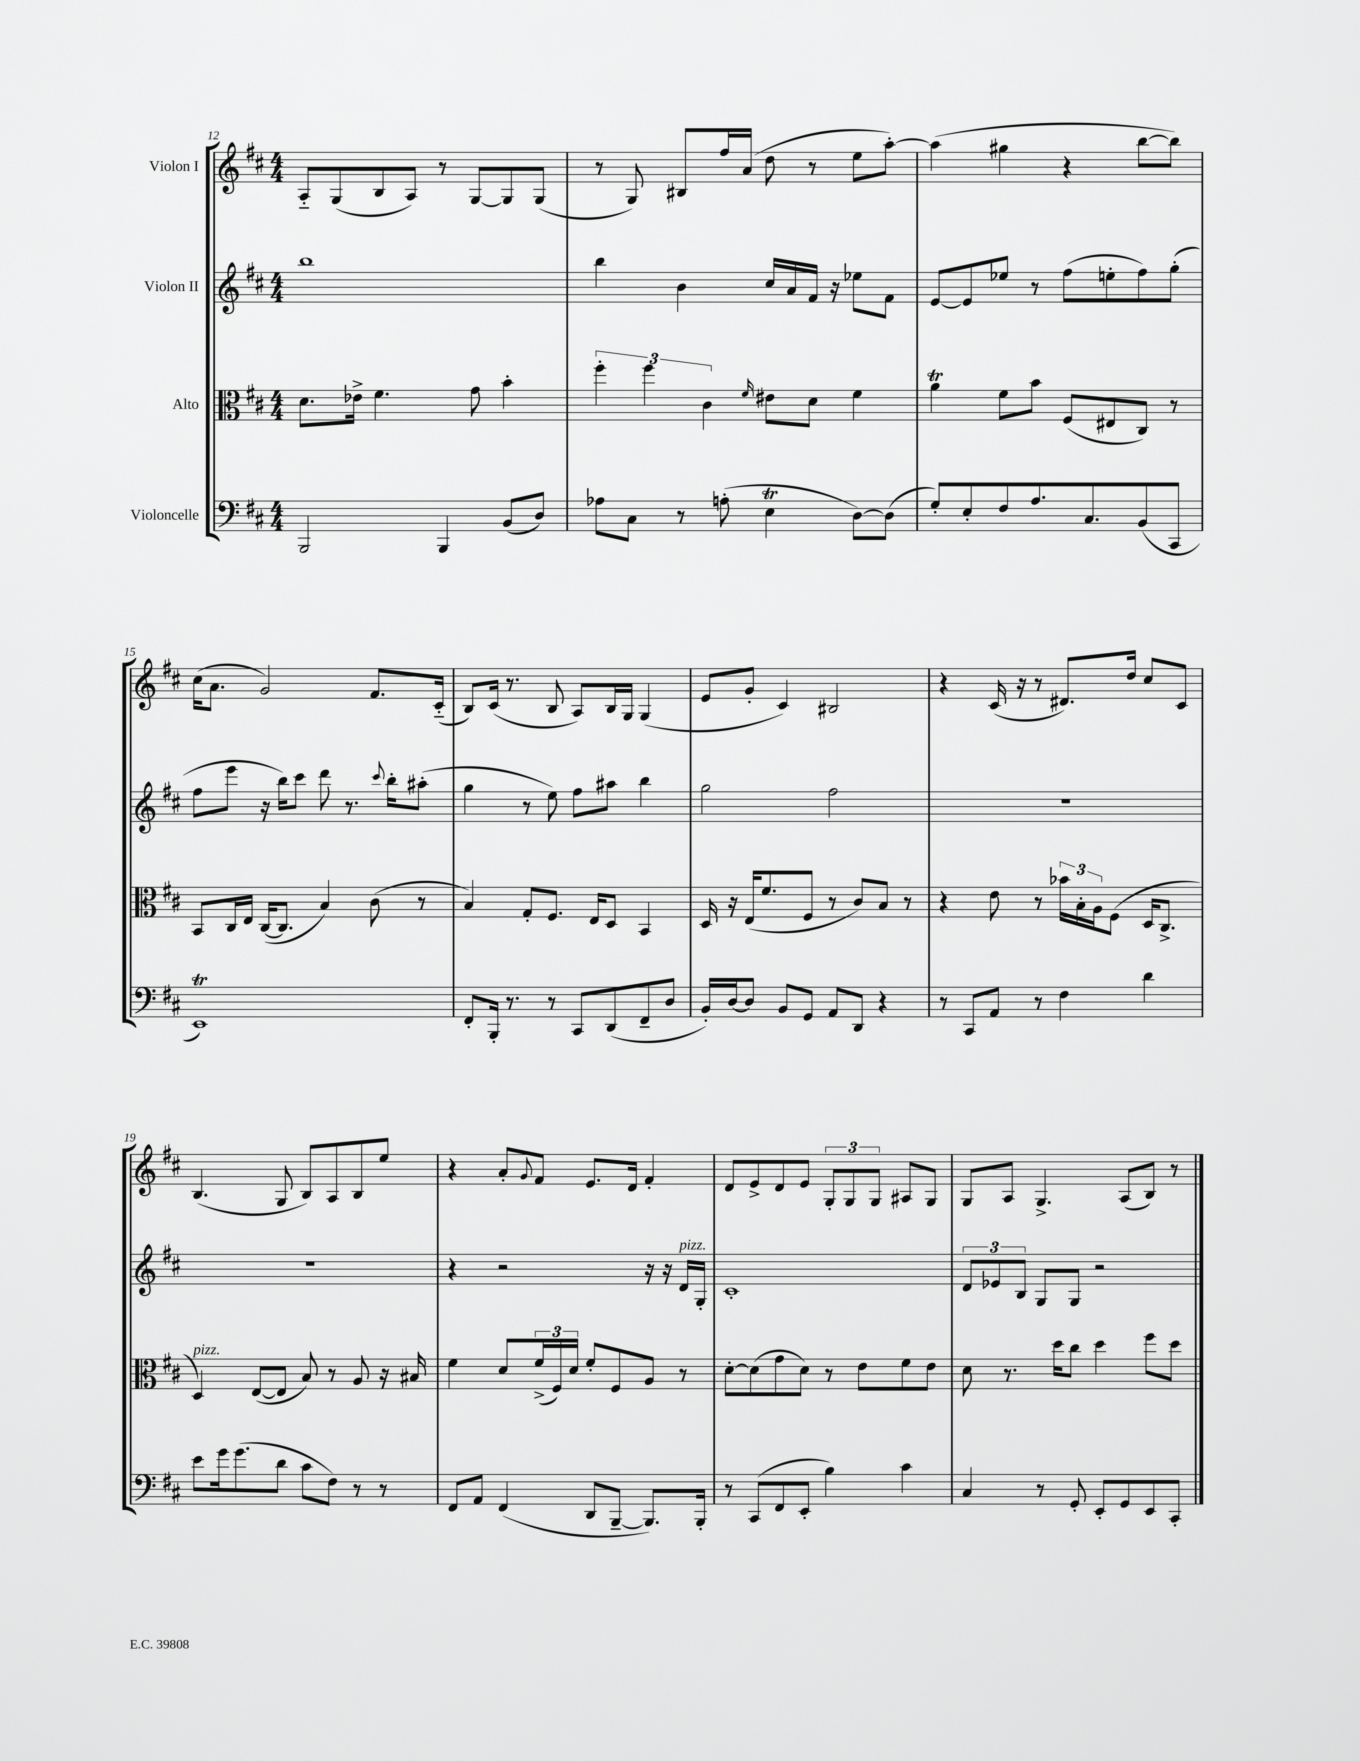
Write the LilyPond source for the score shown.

<<
\new StaffGroup <<
\new Staff = "s0" \with { instrumentName = "Violon I" } {
    \clef treble \key d \major \numericTimeSignature \time 4/4
    a8-_ g8( b8 a8) r8 g8~ g8 g8( |
    r8 g8) bis8 fis''16 a'16( d''8 r8 e''8 a''8~-.) |
    a''4( gis''4 r4 b''8~ b''8) |
    cis''16( a'8. g'2) fis'8. cis'16-_( |
    b8) cis'16( r8. b8 a8) b16 g16 g4( |
    e'8 g'8-. cis'4) bis2 |
    r4 cis'16( r16 r8 dis'8.) d''16 cis''8 cis'8 |
    b4.( g8 b8) a8 b8 e''8 |
    r4 a'8-. \appoggiatura { g'8 } fis'8 e'8. d'16 fis'4-. |
    d'8 e'8-> d'8 e'8 \tuplet 3/2 { g8-. g8 g8 } ais8 g8 |
    g8 a8 g4.-> a8( b8) r8 \bar "|." |
}
\new Staff = "s1" \with { instrumentName = "Violon II" } {
    \clef treble \key d \major \numericTimeSignature \time 4/4
    b''1 |
    b''4 b'4 cis''16 a'16 fis'16 r16 ees''8 fis'8 |
    e'8~ e'8 ees''8 r8 fis''8( e''8-. fis''8) g''8-.( |
    fis''8 e'''8 r16 b''16) cis'''8 d'''8 r8. \appoggiatura { cis'''8 } b''16-. ais''8-.( |
    g''4 r8 e''8) fis''8 ais''8 b''4 |
    g''2 fis''2 |
    R1 |
    R1 |
    r4 r2 r16 r16 d'16^\markup { \italic "pizz." } g16-. |
    cis'1-. |
    \tuplet 3/2 { d'8 ees'8 b8 } g8 g8 r2 \bar "|." |
}
\new Staff = "s2" \with { instrumentName = "Alto" } {
    \clef alto \key d \major \numericTimeSignature \time 4/4
    d'8. ees'16-> fis'4. g'8 b'4-. |
    \tuplet 3/2 { fis''4-. fis''4 cis'4 } \grace { fis'16 } eis'8 d'8 fis'4 |
    a'4\trill fis'8 b'8 fis8( eis8 cis8) r8 |
    b,8 cis16 e16 cis16~( cis8. b4) cis'8( r8 |
    b4) g8-. fis8. e16 d8 b,4 |
    d16 r16 e16( fis'8. fis8 r8 cis'8) b8 r8 |
    r4 e'8 r8 \tuplet 3/2 { bes'16 b16-. a16 } fis8( d16 cis8.-> |
    d4^\markup { \italic "pizz." }) e8~( e8 b8) r8 a8 r16 bis16 |
    fis'4 d'8 \tuplet 3/2 { fis'16->( fis16) d'16 } fis'8-. fis8 a8 r8 |
    d'8~-. d'8( g'8 d'8) r8 e'8 fis'8 e'8 |
    d'8 r8. d''16 cis''8 d''4 fis''8 d''8 \bar "|." |
}
\new Staff = "s3" \with { instrumentName = "Violoncelle" } {
    \clef bass \key d \major \numericTimeSignature \time 4/4
    b,,2 b,,4 b,8( d8) |
    aes8 cis8 r8 a8-.( e4\trill d8~) d8( |
    g8-.) e8-. fis8 a8. cis8. b,8( cis,8 |
    e,1\trill) |
    fis,8-. b,,16-. r8. r8 cis,8 d,8( fis,8-- d8 |
    b,16-.) d16~ d8 b,8 g,8 a,8 d,8 r4 |
    r8 cis,8 a,8 r8 fis4 d'4 |
    e'8 g'16 g'8.( d'8 cis'8 fis8) r8 r8 |
    fis,8 a,8 fis,4( d,8 b,,8~-- b,,8.) b,,16-. |
    r8 cis,8( fis,8 e,8-. b4) cis'4 |
    cis4 r8 g,8-. e,8-. g,8 e,8 cis,8-. \bar "|." |
}
>>
>>
\layout { \context { \Score currentBarNumber = #12 } }
